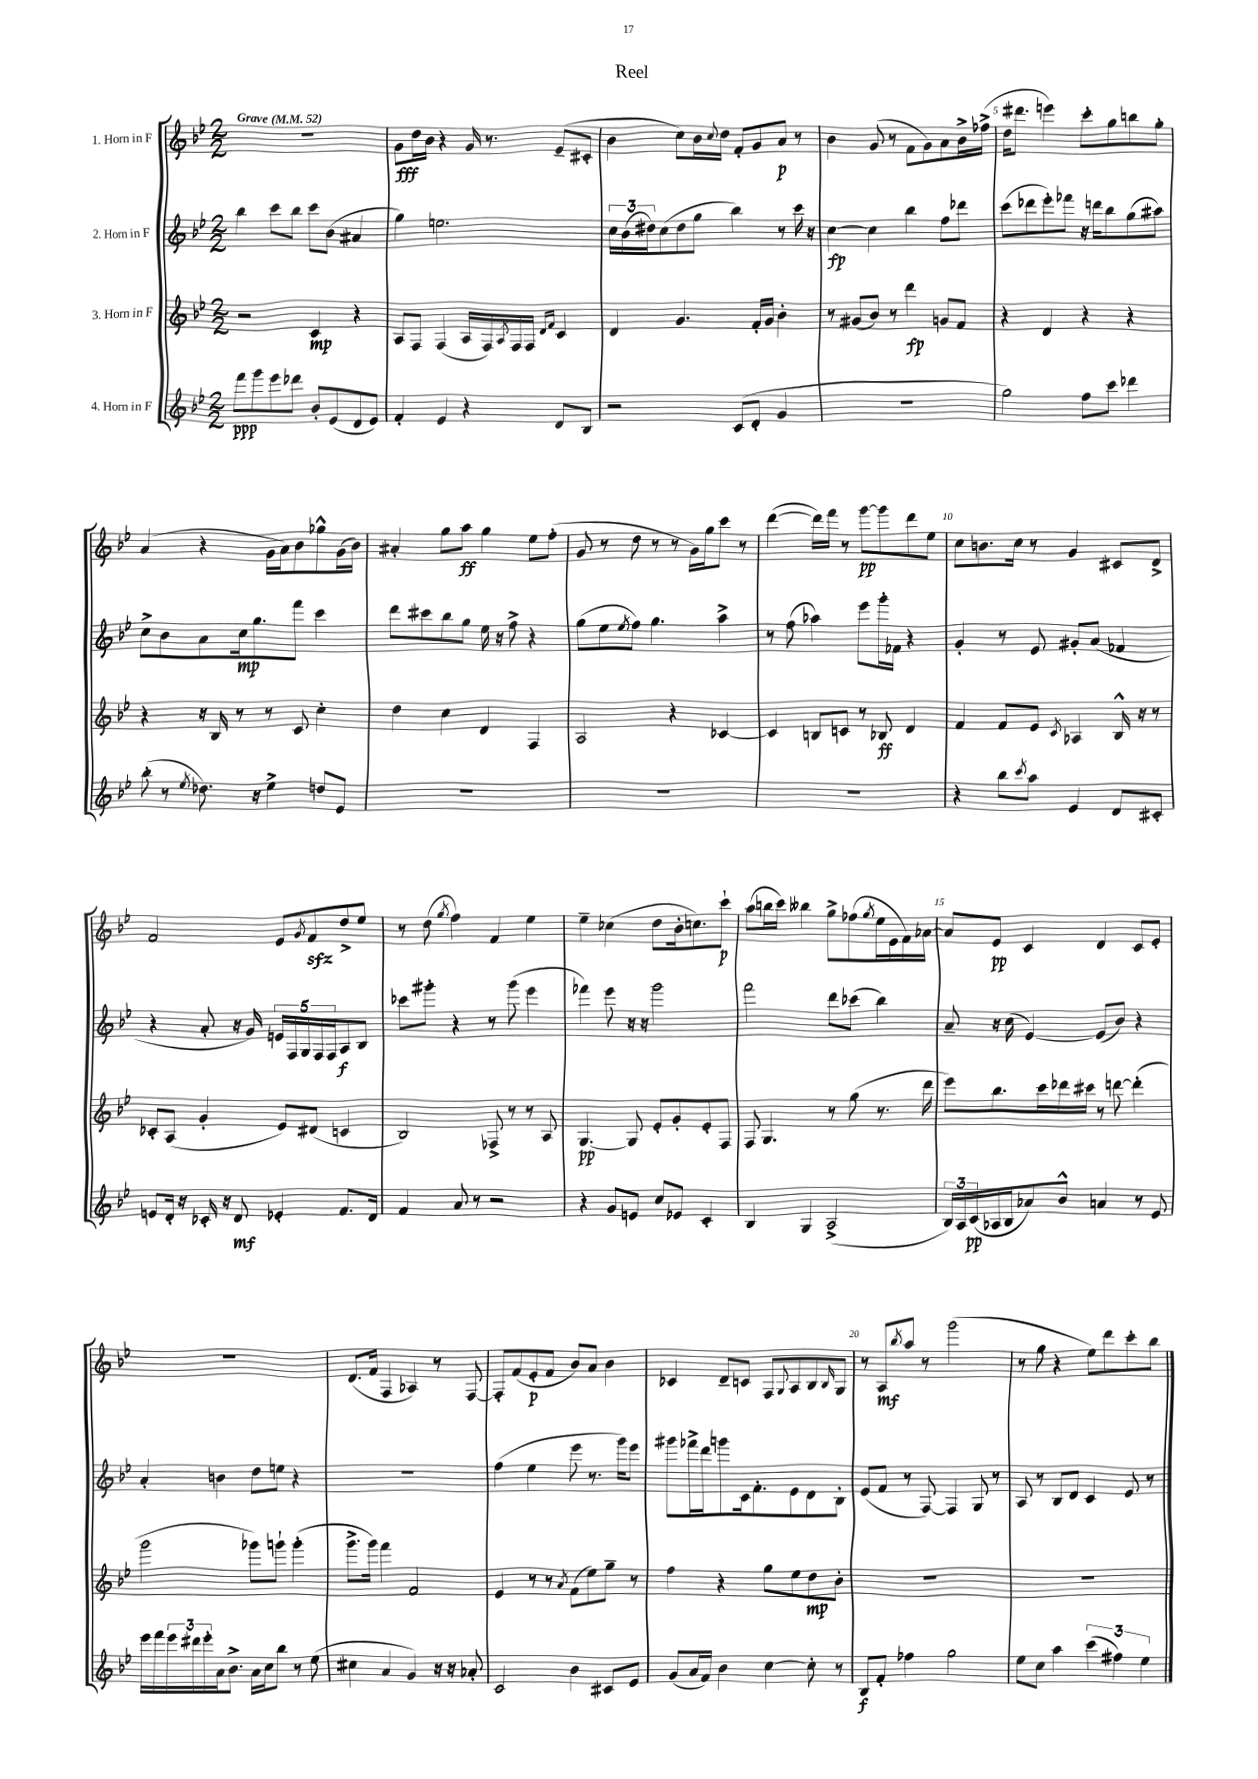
\header { title = "Reel" }
<<
\new StaffGroup <<
\new Staff = "s0" \with { instrumentName = "1. Horn in F" } {
    \clef treble \key bes \major \numericTimeSignature \time 2/2 \tempo "Grave" 4 = 52
    R1 |
    g'8\fff d''16 bes'16 r4 g'16 r8. ees'8--( cis'8-. |
    bes'4 c''8) bes'16 \appoggiatura { c''8 } d''16 f'8-. g'8 a'8\p r8 |
    bes'4 g'8( r8 f'8 g'8) a'8 bes'16-> fes''16->( |
    d''16 dis'''8. e'''4) c'''8-. g''8 b''8 g''8-. |
    a'4( r4 g'16 a'16) bes'8 ges''8-^ g'16( bes'16) |
    ais'4-. g''8 a''8\ff g''4 ees''8 f''8-.( |
    g'8 r8 d''8 r8 r8 g'16) g''16 c'''8 r8 |
    d'''4~( d'''16) f'''16 r8 g'''8~\pp g'''8 d'''8 ees''8 |
    c''8 b'8. c''16 r8 g'4 cis'8 d'8-> |
    f'2 ees'8 \acciaccatura { g'8 } f'8\sfz d''8-> ees''8 |
    r8 d''8( \acciaccatura { g''8 } f''4) f'4 ees''4 |
    ees''4-- ces''4( d''8 bes'16-. c''8.) c'''8-!\p |
    a''8( b''16 c'''16) beses''4 g''8-> fes''8( \acciaccatura { g''8 } ees''16 ees'16 f'16) aes'16~ |
    aes'8 ees'8\pp c'4 d'4 c'8 ees'8-. |
    R1 |
    d'8.( f'16 f4 aes4) r8 f8~ |
    f8-. f'8( ees'8-.\p f'8 bes'8) a'8 bes'4 |
    ces'4 d'8-- c'8 f8 \appoggiatura { g8 } a8 bes8 \grace { bes16 } g8 |
    r8 a8\mf \acciaccatura { bes''8 } a''8 r8 g'''2( |
    r8 g''8 r4 ees''8) d'''8 c'''8-. bes''8 \bar "|." |
}
\new Staff = "s1" \with { instrumentName = "2. Horn in F" } {
    \clef treble \key bes \major \numericTimeSignature \time 2/2
    bes''4 c'''8 bes''8 c'''8 bes'8( ais'4 |
    g''4) e''2. |
    \tuplet 3/2 { c''16 bes'16( dis''16) } c''8( dis''8 g''8 bes''4) r8 c'''16 r16 |
    c''4~\fp c''4 bes''4 f''8 des'''8 |
    c'''8( des'''8 ees'''8-.) fes'''8 r16 d'''16 bes''8 g''8( ais''8) |
    c''8-> bes'8 a'8 c''16\mp g''8. f'''8 c'''4 |
    d'''8 cis'''8 bes''8 g''8 ees''16 r16 f''8-> r4 |
    g''8( ees''8 \acciaccatura { ees''8 } f''8) g''4. a''4-> |
    r8 f''8( aes''4) ees'''8 g'''16-. fes'16 r4 |
    g'4-. r8 ees'8 gis'8-. a'8( fes'4 |
    r4 a'8-. r16 g'16) \tuplet 5/4 { e'16 f16 g16 f16 f16 } a8\f bes8 |
    ces'''8 gis'''8-. r4 r8 gis'''8( ees'''4 |
    fes'''4) ees'''8 r16 r16 g'''2 |
    f'''2 d'''8 ces'''8( bes''4) |
    a'8-- r16 c''16( ees'4~) ees'8( bes'8) r4 |
    a'4-. b'4 d''8 e''8 r4 |
    R1 |
    f''4( ees''4 ees'''8 r8. g'''16) ees'''8 |
    gis'''8 fes'''16-> d'''16 g'''8 c'16 f'8.-. ees'8 d'8 bes8-. |
    ees'8( f'8 r8 f8~) f4 g8 r8 |
    a8 r8 bes8 d'8 c'4 ees'8 r8 \bar "|." |
}
\new Staff = "s2" \with { instrumentName = "3. Horn in F" } {
    \clef treble \key bes \major \numericTimeSignature \time 2/2
    r2 c'4\mp r4 |
    a8 f8 f4( a16 f16) \acciaccatura { a8 } f16 f16 \grace { d'16 f'16 } c'4 |
    d'4 g'4. f'16-. g'16 bes'4-. |
    r8 gis'8( bes'8) r8 d'''4\fp g'8 f'8 |
    r4 d'4 r4 r4 |
    r4 r16 bes16 r8 r8 c'8 c''4-. |
    d''4 c''4 d'4 f4 |
    a2 r4 ces'4~ |
    ces'4 b8 c'8 r8 bes8\ff d'4 |
    f'4 f'8 ees'8 \acciaccatura { c'8 } aes4 bes16-^ r16 r8 |
    ces'8-. a8( g'4-. ees'8) dis'8( c'4 |
    bes2) fes8-> r8 r8 a8 |
    g4.~\pp g8 ees'8-. g'8-. ees'8-. f8 |
    f8 g4. r8 g''8( r8. d'''16 |
    ees'''8) bes''8. c'''16 des'''16 cis'''16 r8 d'''8~ d'''4-.( |
    g'''2 ges'''8) g'''8-! g'''4-.( |
    g'''8.-> g'''16) f'''4 f'2 |
    ees'4 r8 r8 \acciaccatura { a'8 } f'8( ees''8) g''8-- r8 |
    f''4 r4 g''8 ees''8 d''8\mp bes'8-. |
    R1 |
    R1 \bar "|." |
}
\new Staff = "s3" \with { instrumentName = "4. Horn in F" } {
    \clef treble \key bes \major \numericTimeSignature \time 2/2
    f'''8\ppp g'''8 ees'''8 des'''8 bes'8-. ees'8( d'8 ees'8) |
    f'4-. ees'4 r4 d'8 bes8 |
    r2 c'8( d'8-. g'4 |
    R1 |
    g''2) f''8 c'''8 des'''4 |
    bes''8-.( r8 \acciaccatura { ees''8 } des''8.) r16 ees''4-> d''8 ees'8 |
    R1 |
    R1 |
    R1 |
    r4 bes''8 \acciaccatura { c'''8 } a''8 ees'4 d'8 cis'8-. |
    e'8 d'16-. r16 ces'16-. r16 d'8\mf ees'4-. f'8. d'16 |
    f'4 a'8 r8 r2 |
    r4 g'8 e'8 c''8 ees'8 c'4-. |
    bes4 g4 a2->( |
    \tuplet 3/2 { bes16) a16 c'16\pp( } aes16 bes16 aes'8) bes'8-^ a'4 r8 ees'8 |
    ees'''16 f'''16 \tuplet 3/2 { ees'''16 dis'''16 ees'''16-. } a'16 bes'8.-> a'16 c''16 bes''8 r8 ees''8( |
    cis''4 a'4 g'4) r16 r16 aes'8-. |
    c'2 bes'4 cis'8 ees'8 |
    g'8( a'16 f'16) bes'4 c''4~ c''8-. r8 |
    bes8\f f'8-. fes''4 g''2 |
    ees''8 c''8 a''4 \tuplet 3/2 { c'''4( fis''4) ees''4 } \bar "|." |
}
>>
>>
\layout { \context { \Score \override BarNumber.break-visibility = ##(#f #t #t) barNumberVisibility = #(every-nth-bar-number-visible 5) } }
